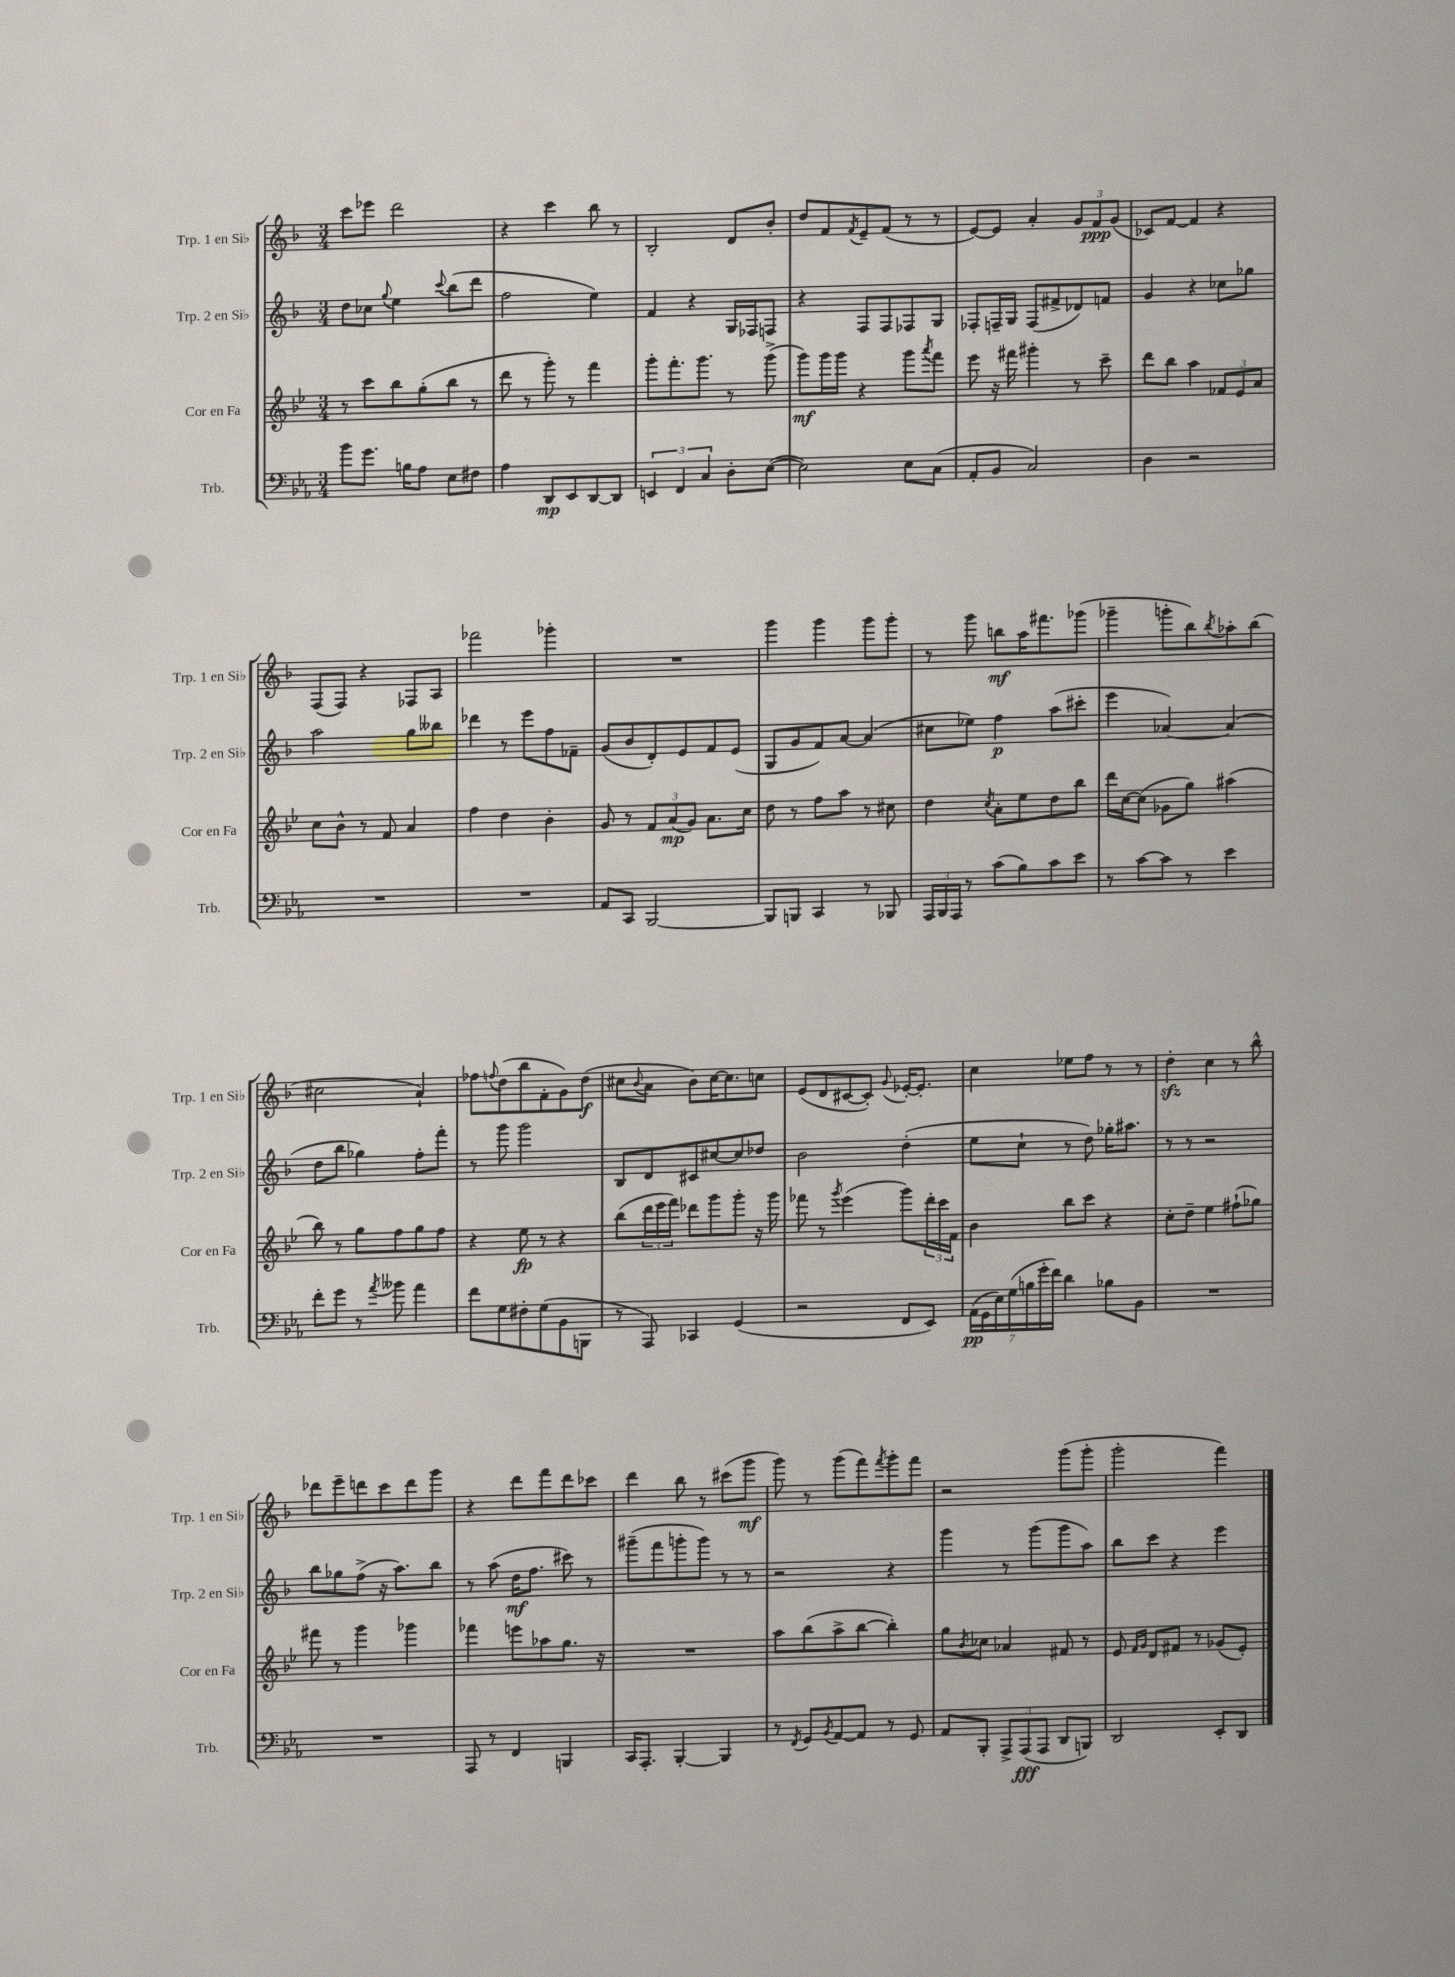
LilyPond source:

<<
\new StaffGroup <<
\new Staff = "s0" \with { instrumentName = "Trp. 1 en Sib" shortInstrumentName = "Trp. 1 en Sib" } {
    \clef treble \key f \major \numericTimeSignature \time 3/4
    c'''8 ees'''8 d'''2 |
    r4 c'''4 bes''8 r8 |
    bes2-. d'8 bes'8-. |
    d''8 f'8 \acciaccatura { f'8 } e'8-- f'8( r8 r8 |
    e'8~) e'8 a'4-. \tuplet 3/2 { g'8 f'8\ppp g'8( } |
    ces'8) f'8~ f'4 r4 |
    f8( f8) r4 fes8 a8 |
    fes'''2 ges'''4-. |
    R2. |
    g'''4 g'''4 g'''8 g'''8-. |
    r8 g'''8 b''8\mf a''16 fis'''8. ges'''8( |
    ges'''4-- g'''8-. bes''8) \acciaccatura { bes''8 } aes''8-. bes''8( |
    cis''2 a'4-!) |
    fes''8 \appoggiatura { f''8 } d''8( bes''8 f'8-. g'8) d''8\f( |
    cis''8 \appoggiatura { bes'8 } a'8 bes'8) cis''16~ cis''8. c''8 |
    e'8( d'8 cis'8~ cis'8-.) \appoggiatura { g'8 } ees'16~-. ees'8.-. |
    c''4 ees''8 f''8 r8 r8 |
    d''4-.\sfz c''4 r8 bes''8-^ |
    des'''8 e'''8-- d'''8 c'''8 d'''8 g'''8 |
    r4 d'''8 f'''8 d'''8 ces'''8 |
    d'''4 bes''8 r8 cis'''8( g'''8\mf |
    g'''8) r8 g'''8( f'''8) \acciaccatura { f'''8 } g'''8-. f'''8 |
    r2 g'''8( g'''8-. |
    g'''2-. f'''4) \bar "|." |
}
\new Staff = "s1" \with { instrumentName = "Trp. 2 en Sib" shortInstrumentName = "Trp. 2 en Sib" } {
    \clef treble \key f \major \numericTimeSignature \time 3/4
    d''8 ces''8 \appoggiatura { g''8 } e''4 \appoggiatura { c'''8 } bes''8( d'''8 |
    f''2 e''4) |
    f'4 r4 g16 fes16 f8 |
    r4 f8 f8 fes8 g8 |
    fes8-. f16-- g16 f8( fis'8-> des'8) f'8 |
    g'4 r4 ces''8 ges''8 |
    a''2 g''8 beses''8 |
    des'''4 r8 e'''8 f''8 fes'8-- |
    g'8( bes'8 d'8-.) e'8 f'8 e'8( |
    g8 g'8 f'8) a'8~ a'4( |
    cis''8 ees''8) f''4\p a''8( cis'''8-. |
    e'''4 aes'4~) aes'4( |
    d''8 bes''8 ges''4) f''8-. f'''8-. |
    r8 g'''8 g'''2 |
    bes8 d'8 cis'8 cis''8~ cis''8 des''8 |
    bes'2 d''4-.( |
    e''8 c''8-! r8 d''8) ges''16-. ais''8. |
    r8 r8 r2 |
    bes''8 ges''8 f''8->( r16 a''8.) bes''8 |
    r8 a''8( d''16\mf f''8. cis'''8) r8 |
    gis'''8--( f'''8 g'''8-. g'''8) r8 r8 |
    r2 r4 |
    g'''4 r8 g'''8( g'''8 a''8) |
    bes''8 c'''8 r4 e'''4 \bar "|." |
}
\new Staff = "s2" \with { instrumentName = "Cor en Fa" shortInstrumentName = "Cor en Fa" } {
    \clef treble \key bes \major \numericTimeSignature \time 3/4
    r8 c'''8 bes''8 g''8-.( bes''8 r8 |
    d'''8 r8 g'''8-.) r8 f'''4 |
    g'''8-. f'''8.-. g'''8. r8 g'''8->( |
    g'''8\mf) g'''16 g'''16 r4 g'''8 \acciaccatura { a'''8 } f'''8 |
    ees'''8 r16 fis'''16 gis'''4-. r8 c'''8-- |
    d'''8 bes''8 a''4 \tuplet 3/2 { fes'8 ees'8 a'8 } |
    c''8 bes'8-^ r8 f'8 a'4 |
    f''4 d''4 bes'4-. |
    g'8 r8 \tuplet 3/2 { f'8 a'8\mp( g'8) } a'8. c''16 |
    d''8 r8 f''8 a''8 r8 cis''8 |
    d''4 \acciaccatura { c''8 } a'8-. ees''8 d''8 bes''8 |
    d'''16 c''16~ c''8( ges'8 g''8) ais''4( |
    bes''8) r8 g''8 f''8 g''8 f''8 |
    r4 ees''8\fp r8 r4 |
    bes''8( \tuplet 3/2 { d'''16 ees'''16 f'''16) } des'''8 g'''8 g'''8-. r16 g'''16 |
    fes'''8 r8 \acciaccatura { g'''8 } ees'''4( g'''8) \tuplet 3/2 { d'''16-. c'''16 f'16 } |
    bes'4 bes''8 c'''8 r4 |
    c''8-. d''8-- ees''4 fis''8-!( ges''8) |
    fis'''8 r8 g'''4 ges'''4 |
    fes'''4 e'''8 aes''8 g''8. r16 |
    R2. |
    a''8 bes''8( a''8-> bes''8~ bes''4-.) |
    g''8 \acciaccatura { bes'8 } ces''8 aes'4 fis'8 r8 |
    ees'8 \grace { f'16 g'16 } d'8 fis'8 r8 ges'8( ees'8-.) \bar "|." |
}
\new Staff = "s3" \with { instrumentName = "Trb." shortInstrumentName = "Trb." } {
    \clef bass \key ees \major \numericTimeSignature \time 3/4
    bes'8 g'8. b16 aes8 ees8 fis8 |
    aes4 d,8\mp ees,8 d,8~ d,8 |
    \tuplet 3/2 { e,4 f,4 c4 } d8-. ees8~( |
    ees2) ees8 c8( |
    aes,8-. bes,8 c2) |
    d4 r2 |
    R2. |
    R2. |
    aes,8 c,8 bes,,2~ |
    bes,,8 b,,8 c,4 r8 bes,,8 |
    \tuplet 3/2 { aes,,16 bes,,16 aes,,16 } r8 c'8( bes8) c'8 ees'8 |
    r8 c'8~ c'8 r8 ees'4 |
    f'8-. g'8 r8 \acciaccatura { aes'8 } beses'8 aes'4 |
    f'8 g8 fis8-. g8( bes,8 b,,8 |
    r8 aes,,8) ces,4 g,4( |
    r2 f,8 ees,8) |
    \tuplet 7/4 { aes,16\pp( g,16 ees16) g16( b16 g'16-. f'16) } d'4 bes8 bes,8 |
    R2. |
    R2. |
    aes,,8 r8 f,4 b,,4 |
    c,16 aes,,8.-. bes,,4~-. bes,,4 |
    r8 \acciaccatura { f,8 } g,8 \acciaccatura { bes,8 } aes,8~ aes,8 r8 g,8 |
    aes,8 bes,,8-. \tuplet 3/2 { aes,,8-> aes,,8\fff( aes,,8 } d,8 b,,8) |
    d,2 ees,8-. d,8 \bar "|." |
}
>>
>>
\layout { \context { \Score \remove "Bar_number_engraver" } }
